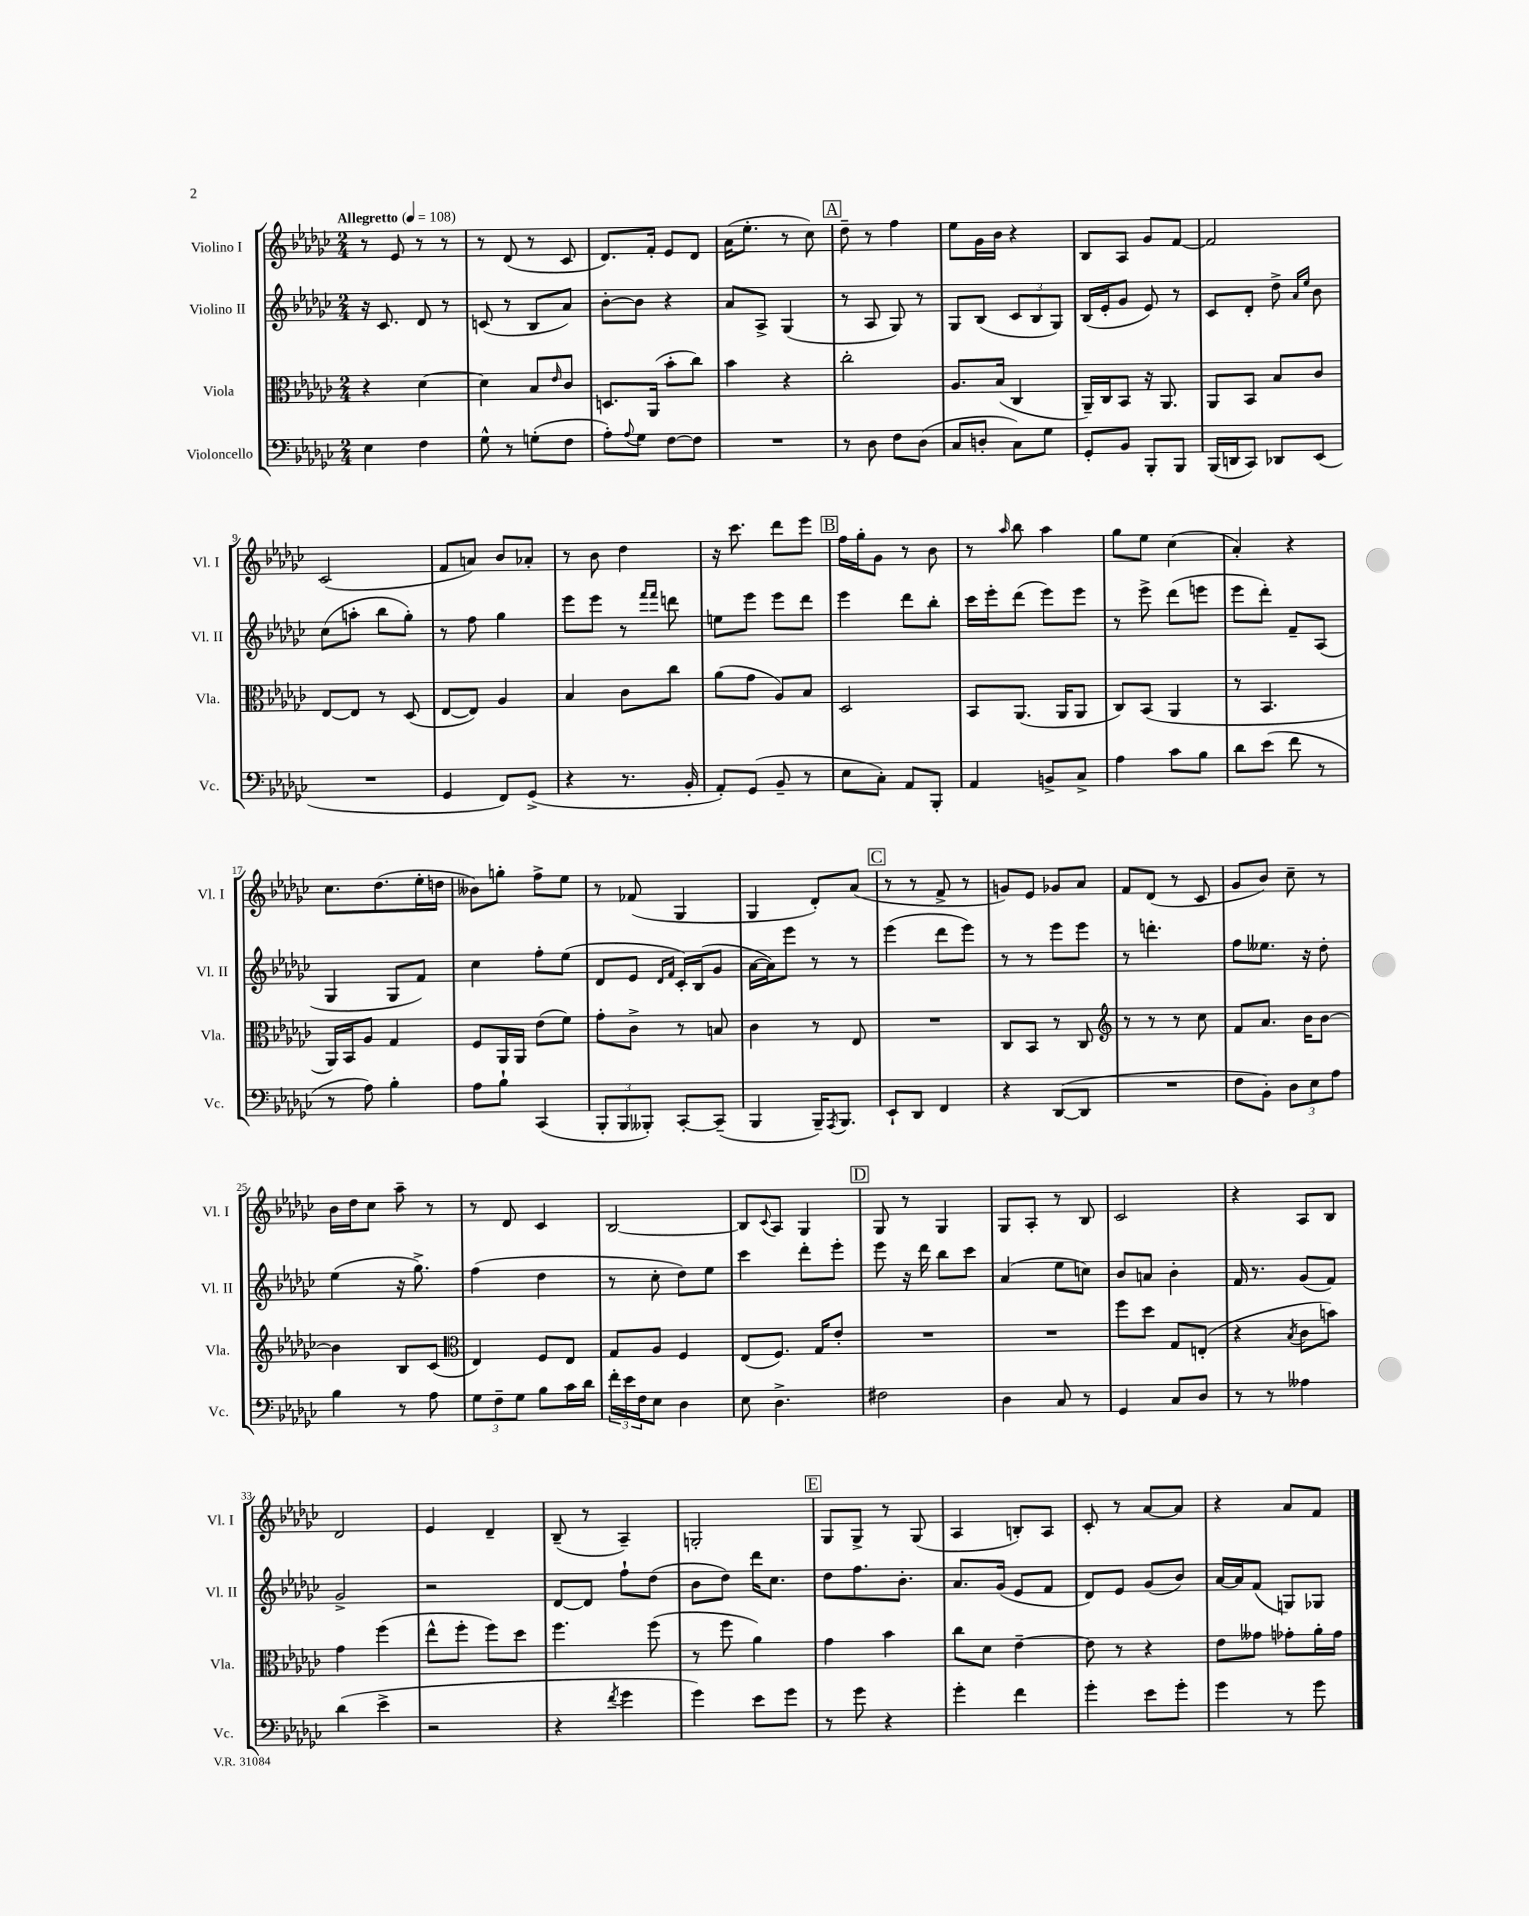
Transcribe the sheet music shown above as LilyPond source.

<<
\new StaffGroup <<
\new Staff = "s0" \with { instrumentName = "Violino I" shortInstrumentName = "Vl. I" } {
    \clef treble \key ges \major \numericTimeSignature \time 2/4 \tempo "Allegretto" 4 = 108
    r8 ees'8 r8 r8 |
    r8 des'8( r8 ces'8 |
    des'8.) f'16-. ees'8 des'8 |
    aes'16( ees''8.-. r8 ces''8) |
    \mark \markup { \box "A" } des''8-- r8 f''4 |
    ees''8 ges'16 bes'16 r4 |
    bes8 aes8 ges'8 f'8~ |
    f'2 |
    ces'2( |
    f'8 a'8) bes'8 aes'8-. |
    r8 bes'8 des''4 |
    r16 ces'''8. des'''8 ees'''8 |
    \mark \markup { \box "B" } f''16 ges''16-. ges'8 r8 bes'8 |
    r8 \grace { aes''16 } bes''8 aes''4 |
    ges''8 ees''8 ces''4( |
    aes'4-.) r4 |
    ces''8. des''8.( ees''16-. d''16 |
    beses'8) g''8-. f''8-> ees''8 |
    r8 fes'8( ges4 |
    ges4 des'8-.) aes'8( |
    \mark \markup { \box "C" } r8 r8 f'8-> r8 |
    g'8) ees'8 ges'8 aes'8 |
    f'8 des'8( r8 ces'8 |
    ges'8 bes'8) ces''8-- r8 |
    bes'16 des''16 ces''8 aes''8-- r8 |
    r8 des'8 ces'4 |
    bes2~ |
    bes8 \appoggiatura { ces'8 } aes8 ges4 |
    \mark \markup { \box "D" } ges8 r8 ges4 |
    ges8 aes8-. r8 bes8 |
    ces'2 |
    r4 aes8 bes8 |
    des'2 |
    ees'4 des'4-- |
    bes8--( r8 aes4--) |
    g2-. |
    \mark \markup { \box "E" } ges8 ges8-> r8 ges8( |
    aes4 b8-.) aes8 |
    ces'8-. r8 aes'8~ aes'8 |
    r4 aes'8 f'8 \bar "|." |
}
\new Staff = "s1" \with { instrumentName = "Violino II" shortInstrumentName = "Vl. II" } {
    \clef treble \key ges \major \numericTimeSignature \time 2/4
    r16 ces'8. des'8 r8 |
    c'8( r8 bes8 aes'8) |
    bes'8~-. bes'8 r4 |
    aes'8 aes8-> ges4( |
    \mark \markup { \box "A" } r8 aes8 ges8) r8 |
    ges8 bes8( \tuplet 3/2 { ces'8 bes8 ges8) } |
    bes16( ees'16-. ges'8 ees'8) r8 |
    ces'8 des'8-. des''8-> \grace { aes'16 ees''16 } bes'8 |
    ces''8( a''8-. bes''8 ges''8-.) |
    r8 f''8 ges''4 |
    ees'''8 ees'''8 r8 \grace { f'''16 f'''16 } d'''8 |
    e''8 ees'''8 ees'''8 des'''8 |
    \mark \markup { \box "B" } ees'''4 des'''8 bes''8-. |
    ces'''16 ees'''16-. des'''8( ees'''8) ees'''8 |
    r8 ees'''8-> des'''8( e'''8 |
    ees'''8 des'''8-.) f'8-- aes8( |
    ges4 ges8 f'8) |
    ces''4 f''8-. ees''8( |
    des'8 ees'8 \grace { des'16 f'16 } ces'16-.) bes16( ges'8 |
    aes'16~ aes'16) ees'''8 r8 r8 |
    \mark \markup { \box "C" } ees'''4( des'''8 ees'''8) |
    r8 r8 ees'''8 ees'''8 |
    r8 d'''4.-. |
    f''8 eeses''8. r16 des''8-. |
    ees''4( r16 ges''8.->) |
    f''4( des''4 |
    r8 ces''8-. des''8) ees''8 |
    ces'''4 des'''8-. ees'''8-. |
    \mark \markup { \box "D" } ees'''8 r16 des'''16 bes''8 ces'''8 |
    aes'4( ees''8 c''8) |
    bes'8 a'8 bes'4-. |
    f'16 r8. ges'8( f'8) |
    ges'2-> |
    r2 |
    des'8~ des'8 f''8-! des''8( |
    bes'8 des''8) des'''16 ces''8. |
    \mark \markup { \box "E" } des''8 f''8. bes'8.-. |
    aes'8. ges'16( ees'8 f'8 |
    des'8) ees'8 ges'8( bes'8) |
    aes'16~ aes'16 f'8( g8) ges8 \bar "|." |
}
\new Staff = "s2" \with { instrumentName = "Viola" shortInstrumentName = "Vla." } {
    \clef alto \key ges \major \numericTimeSignature \time 2/4
    r4 des'4~ |
    des'4 bes8 \grace { ees'16 } ces'8 |
    d8. aes,16( bes'8-. ces''8) |
    bes'4 r4 |
    \mark \markup { \box "A" } ces''2-. |
    aes8. bes16( ces4 |
    aes,16--) ces16 bes,8 r16 aes,8. |
    aes,8 bes,8 bes8 ces'8 |
    ees8~ ees8 r8 des8( |
    ees8~ ees8) aes4 |
    bes4 ces'8 ces''8 |
    aes'8( ges'8 aes8) bes8 |
    \mark \markup { \box "B" } des2 |
    bes,8 aes,8.( aes,16 aes,8 |
    ces8) bes,8( aes,4 |
    r8 bes,4. |
    aes,16) bes,16 aes8 ges4 |
    f8 aes,16 aes,16 ees'8( f'8) |
    ges'8-. ces'8-> r8 b8 |
    ces'4 r8 ees8 |
    \mark \markup { \box "C" } R2 |
    ces8 bes,8 r8 ces8 |
    \clef treble r8 r8 r8 ces''8 |
    f'8 aes'8. bes'16 bes'8~ |
    bes'4 bes8 ces'8( |
    \clef alto ees4) f8 ees8 |
    ges8 aes8 f4 |
    ees8( f8.) ges16 ees'8-. |
    \mark \markup { \box "D" } R2 |
    R2 |
    f''8 des''8 ges8 e8-.( |
    r4 \acciaccatura { bes8 } ces'8 b'8) |
    ges'4 f''4( |
    ees''8-^ f''8-. f''8) des''8 |
    f''4. f''8( |
    r8 f''8 aes'4) |
    \mark \markup { \box "E" } ges'4 bes'4 |
    ces''8 des'8 ees'4~-- |
    ees'8 r8 r4 |
    ees'8 geses'8 ges'8-. aes'16-. ges'16 \bar "|." |
}
\new Staff = "s3" \with { instrumentName = "Violoncello" shortInstrumentName = "Vc." } {
    \clef bass \key ges \major \numericTimeSignature \time 2/4
    ees4 f4 |
    ges8-^ r8 g8-.( f8 |
    aes8-.) \appoggiatura { aes8 } ges8 f8~ f8 |
    R2 |
    \mark \markup { \box "A" } r8 des8 f8 des8( |
    ces8 d8-. ces8) ges8 |
    ges,8-. bes,8 bes,,8-. bes,,8 |
    bes,,16( d,16 ces,8) des,8 ees,8( |
    R2 |
    ges,4 f,8) ges,8->( |
    r4 r8. bes,16-. |
    aes,8-.) ges,8( bes,8-- r8 |
    \mark \markup { \box "B" } ees8 ces8-.) aes,8 bes,,8-. |
    aes,4 b,8-> ces8-> |
    aes4 ces'8 bes8 |
    des'8 ees'8( f'8 r8 |
    r8 aes8) bes4-. |
    aes8 bes8-! ces,4( |
    \tuplet 3/2 { bes,,8-. bes,,8 beses,,8-.) } ces,8~-. ces,8--( |
    bes,,4 bes,,16--) \acciaccatura { aes,,8 } bes,,8. |
    \mark \markup { \box "C" } ees,8-! des,8 f,4 |
    r4 des,8~( des,8 |
    R2 |
    f8 bes,8-.) \tuplet 3/2 { des8 ees8 aes8 } |
    bes4 r8 aes8 |
    \tuplet 3/2 { ges8 f8-- ges8 } bes8 ces'16 des'16 |
    \tuplet 3/2 { f'16-. ees'16 f16 } ees8 des4 |
    ees8 des4.-> |
    \mark \markup { \box "D" } fis2 |
    des4 ces8 r8 |
    ges,4 ces8 des8 |
    r8 r8 aeses4 |
    des'4( ees'4-> |
    r2 |
    r4 \acciaccatura { f'8 } ges'4 |
    ges'4) ees'8 ges'8 |
    \mark \markup { \box "E" } r8 ges'8 r4 |
    ges'4-. f'4 |
    ges'4-. ees'8 ges'8-. |
    ges'4 r8 ges'8 \bar "|." |
}
>>
>>
